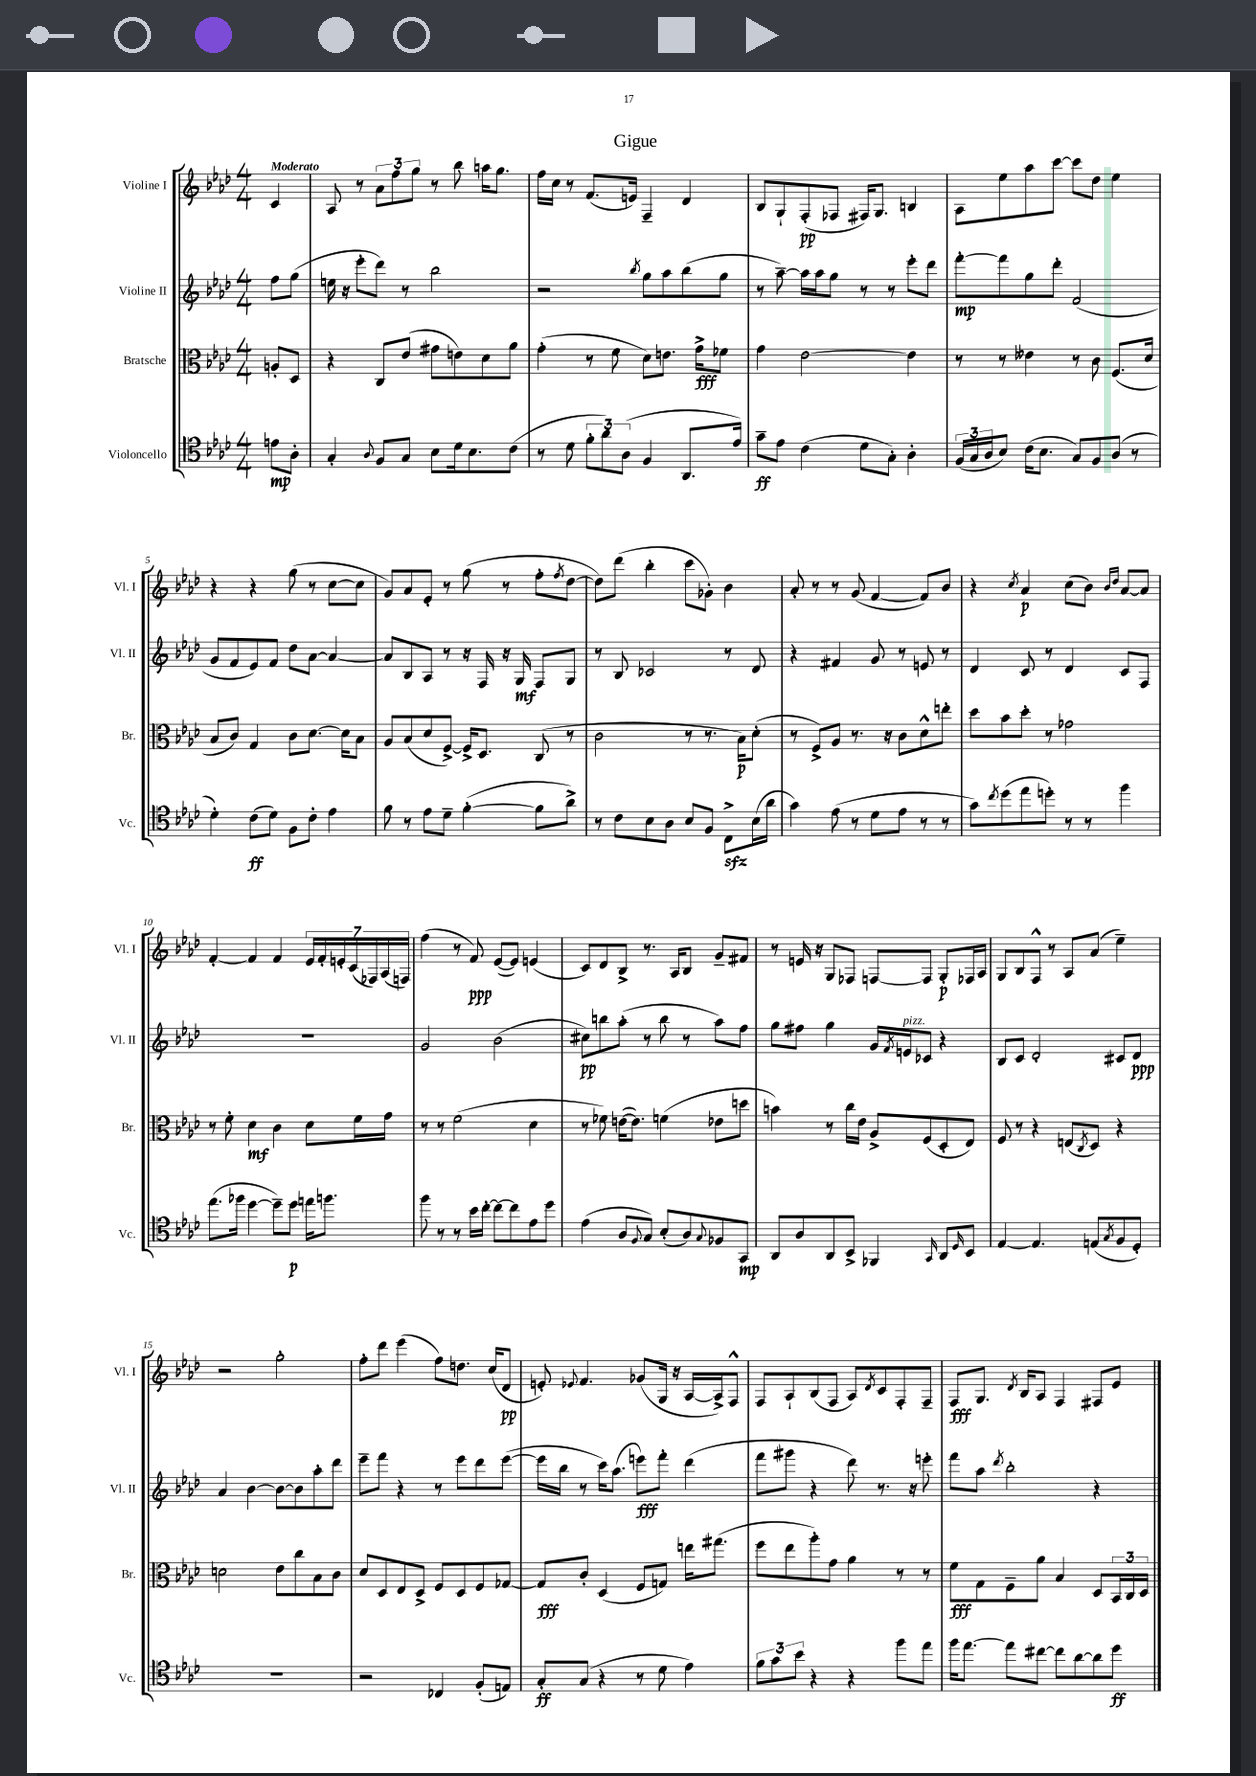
\header { title = "Gigue" }
<<
\new StaffGroup <<
\new Staff = "s0" \with { instrumentName = "Violine I" shortInstrumentName = "Vl. I" } {
    \clef treble \key aes \major \numericTimeSignature \time 4/4 \partial 4 \tempo "Moderato"
    c'4 |
    aes8 r8 \tuplet 3/2 { aes'8 f''8 g''8 } r8 bes''8 a''16 g''8. |
    f''16 c''16 r8 f'8.( e'16) f4-- des'4 |
    bes8 g8-! f8-.\pp( fes8 fis16) g8. b4 |
    aes8 ees''8 aes''8 c'''8~ c'''8 des''8 ees''4 |
    r4 r4 g''8( r8 c''8~ c''8 |
    g'8) aes'8 ees'8-. r8 g''8( r8 f''8-. \acciaccatura { f''8 } des''8~ |
    des''8) des'''8( bes''4-. c'''8 ges'8-.) bes'4 |
    aes'8-. r8 r8 g'8( f'4~ f'8) bes'8 |
    r4 \acciaccatura { c''8 } aes'4\p c''8( bes'8) \grace { bes'16 des''16 } aes'8~ aes'8 |
    f'4~-. f'4 f'4 \tuplet 7/4 { ees'16 f'16-. e'16-. c'16( fes16) aes16( f16) } |
    f''4( r8 f'8\ppp) ees'8~( ees'8) e'4( |
    c'8) des'8 bes8-> r8. aes16 bes8 g'8-- fis'8 |
    r8 e'16 r16 g8 fes8 f8~ f8 g8-.\p fes16 aes16 |
    g8 bes8 f8-^ r8 aes8 aes'8( ees''4--) |
    r2 g''2-. |
    f''8-. des'''8 ees'''4( f''8) d''8. c''16( des'8\pp |
    e'8-.) \appoggiatura { ees'8 } f'4. ges'8( g16 r16 aes16~ aes16->) f8-^ |
    f8 aes8-! bes8( f8 aes8) \acciaccatura { des'8 } c'8 f8-. f8-- |
    f8\fff g8. \acciaccatura { des'8 } bes16 aes8 f4 fis8 ees'8 \bar "|." |
}
\new Staff = "s1" \with { instrumentName = "Violine II" shortInstrumentName = "Vl. II" } {
    \clef treble \key aes \major \numericTimeSignature \time 4/4 \partial 4
    f''8 g''8( |
    e''16 r16 ees'''8-. des'''8) r8 bes''2 |
    r2 \acciaccatura { bes''8 } g''8 aes''8 bes''8( g''8 |
    r8 aes''8~--) aes''16 aes''16 g''8 r8 r8 ees'''8-. des'''8 |
    f'''8~-.\mp f'''8 g''8 des'''8-. f'2( |
    g'8 f'8 ees'8) f'8 des''8 aes'8~ aes'4~ |
    aes'8 bes8 aes8 r8 r16 f16 r16 g16\mf f8 g8 |
    r8 bes8 ces'2 r8 des'8 |
    r4 fis'4 g'8 r8 e'8 r8 |
    des'4 c'8 r8 des'4 c'8 f8 |
    R1 |
    g'2 bes'2( |
    cis''8\pp) b''8 aes''8-.( r8 b''8 r8 aes''8) f''8 |
    g''8 fis''8 g''4 g'16 \acciaccatura { f'8 } e'16^\markup { \italic "pizz." } ces'8 r4 |
    bes8 c'8 des'2-. cis'8 des'8\ppp |
    aes'4 bes'4~ bes'8~ bes'8 aes''8-. des'''8 |
    ees'''8-- f'''8 r4 r8 ees'''8 des'''8 ees'''8~( |
    ees'''16 bes''16 r8 c'''16) aes''8.( e'''8\fff) f'''8-. des'''4( |
    f'''8 gis'''8 r4 des'''8) r8. r16 e'''8-. |
    f'''8 aes''8 \acciaccatura { des'''8 } bes''2-. r4 \bar "|." |
}
\new Staff = "s2" \with { instrumentName = "Bratsche" shortInstrumentName = "Br." } {
    \clef alto \key aes \major \numericTimeSignature \time 4/4 \partial 4
    a8-. des8 |
    r4 c8 ees'8( gis'8 e'8) des'8 aes'8 |
    g'4-.( r8 f'8 des'8) e'8. g'16->\fff fes'8 |
    g'4 ees'2~ ees'4 |
    r8 r8 eeses'4 r8 c'8 f8.( des'16 |
    bes8 c'8) g4 c'8 des'8.~ des'16 bes8 |
    aes8 bes8( des'8 f8~->) f16-> des8. c8( r8 |
    c'2 r8 r8. bes16\p) des'8-.( |
    r8 f8->) aes8 r8. r16 c'8 des'8-^ e''8-. |
    des''8 bes'8 des''8-. r8 ges'2 |
    r8 f'8-. des'4\mf c'4 des'8 f'16 g'16 |
    r8 r8 f'2( des'4 |
    r8 fes'8) e'16~( e'8.) f'4( ees'8 d''8 |
    b'4) r8 c''16 ees'16 aes8-> f8( des8-. ees8) |
    f8 r8 r4 e8( \acciaccatura { c8 } des8) r4 |
    d'2 ees'8 c''8 bes8 c'8 |
    des'8 des8 ees8 des8-> f8 des8 f8 ges8~ |
    ges8\fff c'8-. des4( f8 g8) e''16 gis''8.( |
    f''8 ees''8 aes''8-.) g'8 aes'4 r8 r8 |
    f'8\fff g8 f8-- aes'8 bes4 des8 \tuplet 3/2 { bes,16 c16 des16 } \bar "|." |
}
\new Staff = "s3" \with { instrumentName = "Violoncello" shortInstrumentName = "Vc." } {
    \clef tenor \key aes \major \numericTimeSignature \time 4/4 \partial 4
    e'8\mp aes8-. |
    g4-. \appoggiatura { aes8 } f8 g8 bes8 des'16 bes8. c'8( |
    r8 des'8 \tuplet 3/2 { f'8-. aes'8) aes8( } f4 aes,8. ees'16) |
    g'8--\ff ees'8 c'4( des'8 g8-.) aes4-. |
    \tuplet 3/2 { f16( g16 aes16 } bes8) c'16( bes8. g8) f8 aes8( r8 |
    des'4-.) c'8\ff( des'8) f8 c'8-. ees'4 |
    f'8 r8 ees'8 des'8-- f'4~-.( f'8 aes'8->) |
    r8 c'8 bes8 aes8 bes8 f8 c8->\sfz bes16( aes'16 |
    g'4) ees'8( r8 des'8 ees'8 r8 r8 |
    g'8) \acciaccatura { c''8 } des''8( ees''8 d''8-.) r8 r8 f''4 |
    ees''8.( fes''16 des''4~ des''8--) des''8\p e''16 f''8. |
    f''8 r8 r8 bes'16 c''16~-. c''8~ c''8 ees'8 des''8 |
    ees'4( aes8 \appoggiatura { f8 } g8) bes8-.( aes8) \appoggiatura { g8 } fes8 g,8\mp |
    aes,8 aes8 aes,8 bes,8-> fes,4 \grace { g,16 } aes,8 \grace { des16 } bes,8 |
    ees4~ ees4. e8( \acciaccatura { g8 } f8 des8-.) |
    R1 |
    r2 ces4 f8-.( e8) |
    g8-.\ff g8( r4 r8 des'8 ees'4) |
    \tuplet 3/2 { f'8 g'8 bes'8 } r4 r4 f''8 ees''8 |
    f''16 ees''8.~ ees''8 cis''8~ cis''8 aes'8~ aes'8 des''8\ff \bar "|." |
}
>>
>>
